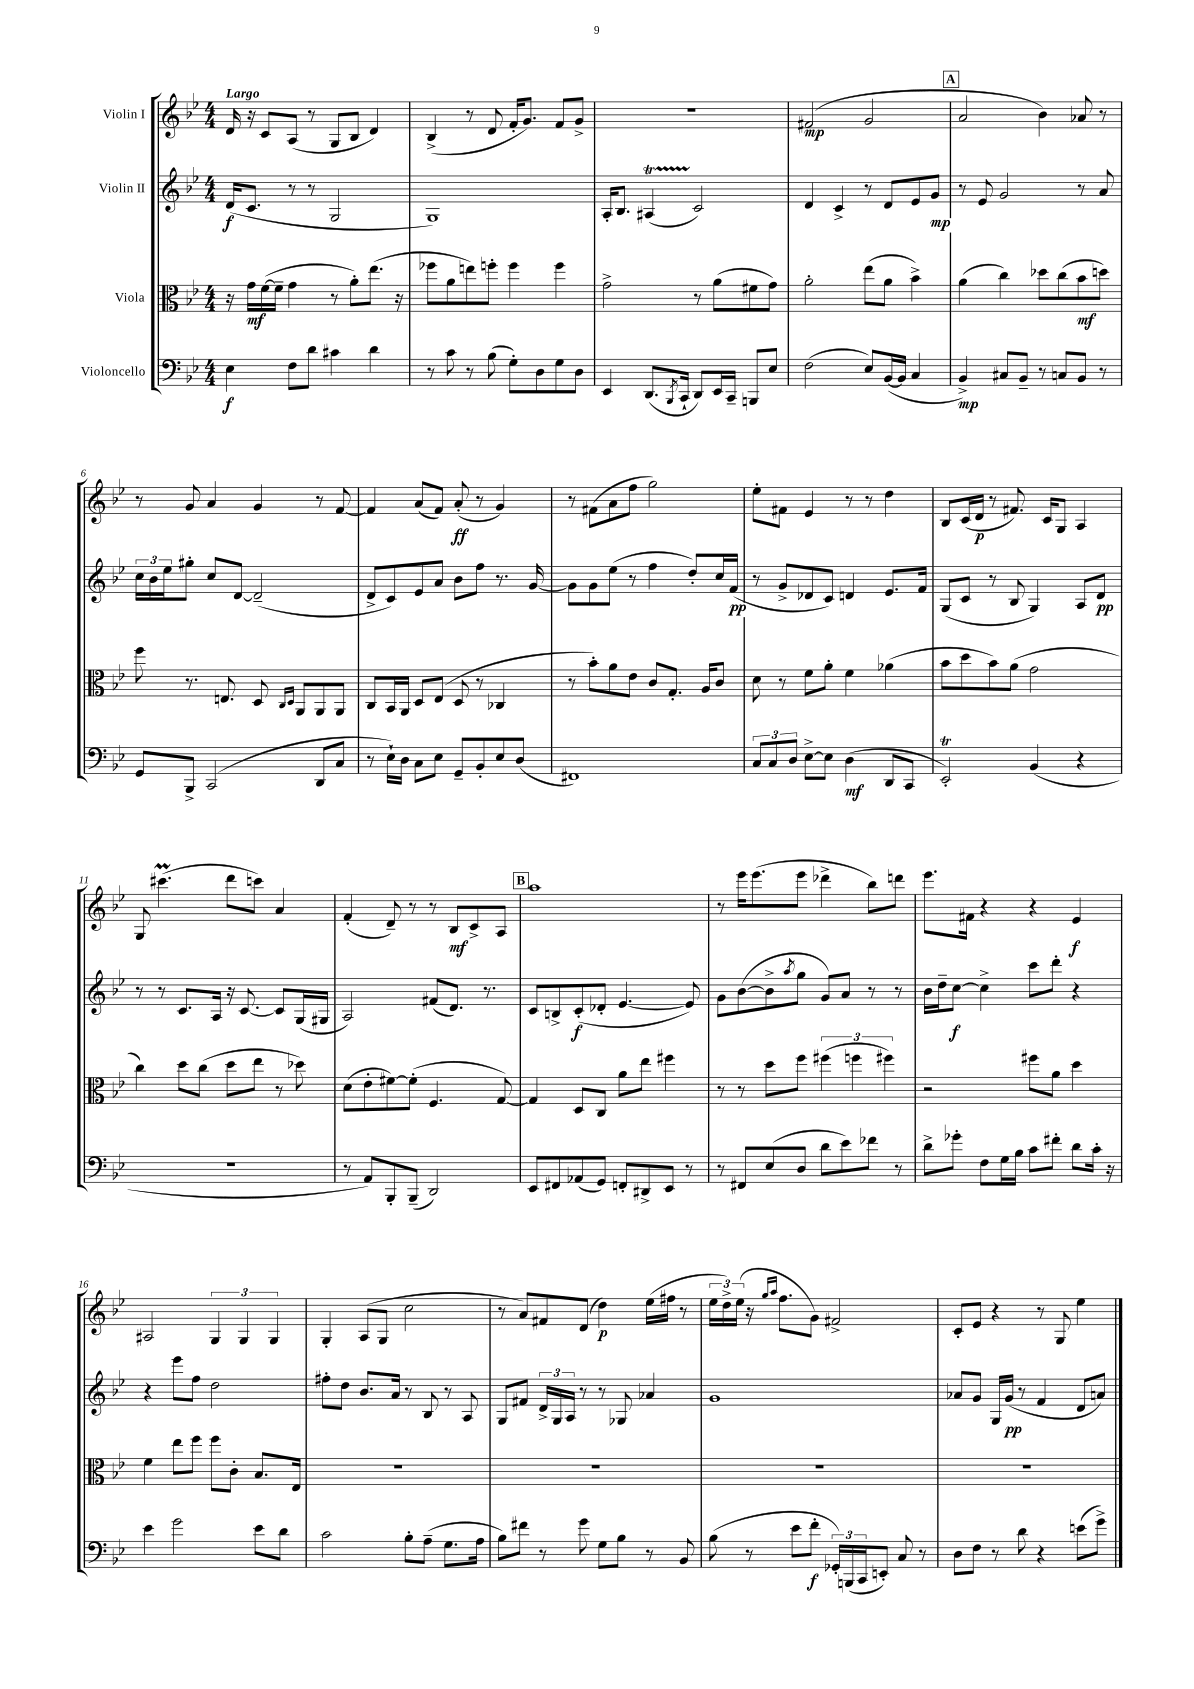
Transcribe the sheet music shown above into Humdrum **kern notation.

**kern	**kern	**kern	**kern
*staff4	*staff3	*staff2	*staff1
*clefF4	*clefC3	*clefG2	*clefG2
*k[b-e-]	*k[b-e-]	*k[b-e-]	*k[b-e-]
*M4/4	*M4/4	*M4/4	*M4/4
4E-	16r	(16d	16d
.	16g	8.c	16r
.	([16f	.	8c
.	16f~]	.	.
8F	4g	8r	(8A
8d	.	8r	8r
4c#	8r	2G	8G
.	8a')	.	8B-
4d	(8.ee-	.	4d)
.	16r	.	.
=	=	=	=
8r	8ff-	1G)	(4B-^
8c	8a	.	.
8r	8ee)	.	8r
(8B-	8ff'	.	8d
8G')	4ff	.	16f'
.	.	.	8.g)
8D	.	.	.
8G	4ff	.	8f
8D	.	.	8g^
=	=	=	=
4EE-	2g^	16A'	1r
.	.	8.B-	.
(8.DD	.	(4A#	.
8qBBB-	.	.	.
16CC`	.	.	.
8DD)	8r	2c)	.
16EE-	(8a	.	.
16CC~	.	.	.
8BBB	8f#	.	.
8E-	8g)	.	.
=	=	=	=
(2F	2a'	4d	(2f#
.	.	4c^	.
8E-)	(8ee-	8r	2g
([16BB-	8a	8d	.
16BB-]	.	.	.
4C	4b-^)	8e-	.
.	.	8g	.
=	=	=	=
4BB-^)	(4a	8r	2a
.	.	8e-	.
8C#	4cc)	2g	.
8BB-~	.	.	.
8r	8dd-	.	4b-)
8C	(8cc	.	.
8BB-	8b-	8r	8a-
8r	8dd)	8a	8r
=	=	=	=
8GG	8ff	24cc	8r
.	.	24b-	.
.	.	24ee-	.
8BBB-^	8.r	8gg#'	8g
(2CC	.	8cc	4a
.	8.E	.	.
.	.	[8d	.
.	8D	(2d~]	4g
.	16qqC	.	.
.	16qqD	.	.
.	8AA	.	.
8DD	8AA	.	8r
8C	8AA	.	[8f
=	=	=	=
8r	8C	8d^	4f]
16E-`)	16BB-	8c)	.
16D	16AA	.	.
8C	8D	8e-	(8a
8E-	(8E-	8a	8f)
8GG~	8D	8b-	(8a'
8BB-'	8r	8ff	8r
8E-	4C-	8.r	4g)
(8D	.	.	.
.	.	[16g	.
=	=	=	=
1FF#)	8r	8g]	8r
.	8b-')	8g	(8f#
.	8a	(8ee-	8a
.	8e-	8r	8ff
.	8c	4ff	2gg)
.	8.G'	.	.
.	.	8dd')	.
.	16A	.	.
.	8c	16cc	.
.	.	(16f	.
=	=	=	=
12C	8d	8r	8ee-'
12C	.	.	.
.	8r	8g^	8f#
12D	.	.	.
[8E-^	8f	8d-	4e-
8E-]	8a'	8c)	.
(4D	4f	4d	8r
.	.	.	8r
8DD	(4a-	8.e-	4dd
8CC	.	.	.
.	.	16f	.
=	=	=	=
2EE-')	8b-	(8G	8B-
.	8dd	8c	(16c
.	.	.	16d
.	8b-)	8r	8r
.	(8a	8B-	8.f#)
(4BB-	2g	4G)	.
.	.	.	16c
.	.	.	8G
4r	.	8A	4A
.	.	8d	.
=	=	=	=
1r	4cc)	8r	8G
.	.	8r	(4.ccc#
.	8dd	8.c	.
.	(8cc	.	.
.	.	16A	.
.	8dd	16r	8ddd
.	.	[8.c	.
.	8ee-	.	8ccc)
.	8r	8c]	4a
.	8dd-)	(16G	.
.	.	16G#	.
=	=	=	=
8r	(8d	2A)	(4f'
8AA)	8e-'	.	.
8BBB-'	[8f#)	.	8d~)
(8BBB-~	(8f#']	.	8r
2DD)	4.F	(8f#	8r
.	.	8.d)	8B-
.	.	.	8c^
.	.	8.r	.
.	[8G)	.	8A
=	=	=	=
8EE-	4G]	8c	1aa
8FF#	.	8B^	.
(8AA-	8D	(8c'	.
8GG)	8C	8d-'	.
8FF'	8a	[4.e-	.
8DD#^	8ee-	.	.
8EE-	4ff#	.	.
8r	.	8e-])	.
=	=	=	=
8r	8r	8g	8r
8FF#	8r	([8b-	16eee-
.	.	.	(8.eee-
(8E-	8dd	8b-^]	.
.	.	8qaa	.
8D	8ff	8gg	8eee-
8d	(6ff#	8g)	4ddd-^
8e-)	.	8a	.
.	6ff	.	.
8f-	.	8r	8bb-)
.	6ff#)	.	.
8r	.	8r	8ddd
=	=	=	=
8d^	2r	16b-	8.eee-
.	.	16dd~	.
8g-'	.	[8cc	.
.	.	.	16f#
8F	.	4cc^]	4r
16G	.	.	.
16B-	.	.	.
8c	8ff#	8ccc	4r
8f#'	8a	8ddd'	.
8d	4dd	4r	4e-
16c'	.	.	.
16r	.	.	.
=	=	=	=
4e-	4f	4r	2A#
2g	8ee-	8eee-	.
.	8ff	8ff	.
.	8ff	2dd	6G
.	8c'	.	.
.	.	.	6G
8e-	8.B-	.	.
.	.	.	6G
8d	.	.	.
.	16E-	.	.
=	=	=	=
2c	1r	8ff#'	4G'
.	.	8dd	.
.	.	8.b-	(8A
.	.	.	8G
.	.	16a	.
8B-'	.	8r	2cc
(8A~	.	8B-	.
8.G	.	8r	.
.	.	8A	.
16A	.	.	.
=	=	=	=
8B-)	1r	8G	8r
8f#	.	8f#	8a)
8r	.	24d^	8f#
.	.	24G	.
.	.	24A	.
8g	.	8r	(8d
8G	.	8r	4dd)
8B-	.	8G-	.
8r	.	4a-	(16ee-
.	.	.	16ff#
8BB-	.	.	8r
=	=	=	=
(8B-	1r	1g	24ee-
.	.	.	24dd^)
.	.	.	(24ee-
8r	.	.	16r
.	.	.	16qqgg
.	.	.	16qqaa
.	.	.	8.ff
8e-	.	.	.
8f'	.	.	8g)
24GG-')	.	.	2f#^
(24BBB	.	.	.
24CC	.	.	.
8EE')	.	.	.
8C	.	.	.
8r	.	.	.
=	=	=	=
8D	1r	8a-	8c'
8F	.	8g	8e-
8r	.	16G	4r
.	.	(16g	.
8d	.	8r	.
4r	.	4f	8r
.	.	.	8G
(8e	.	8d	4ee-
8g^)	.	8a)	.
==	==	==	==
*-	*-	*-	*-
